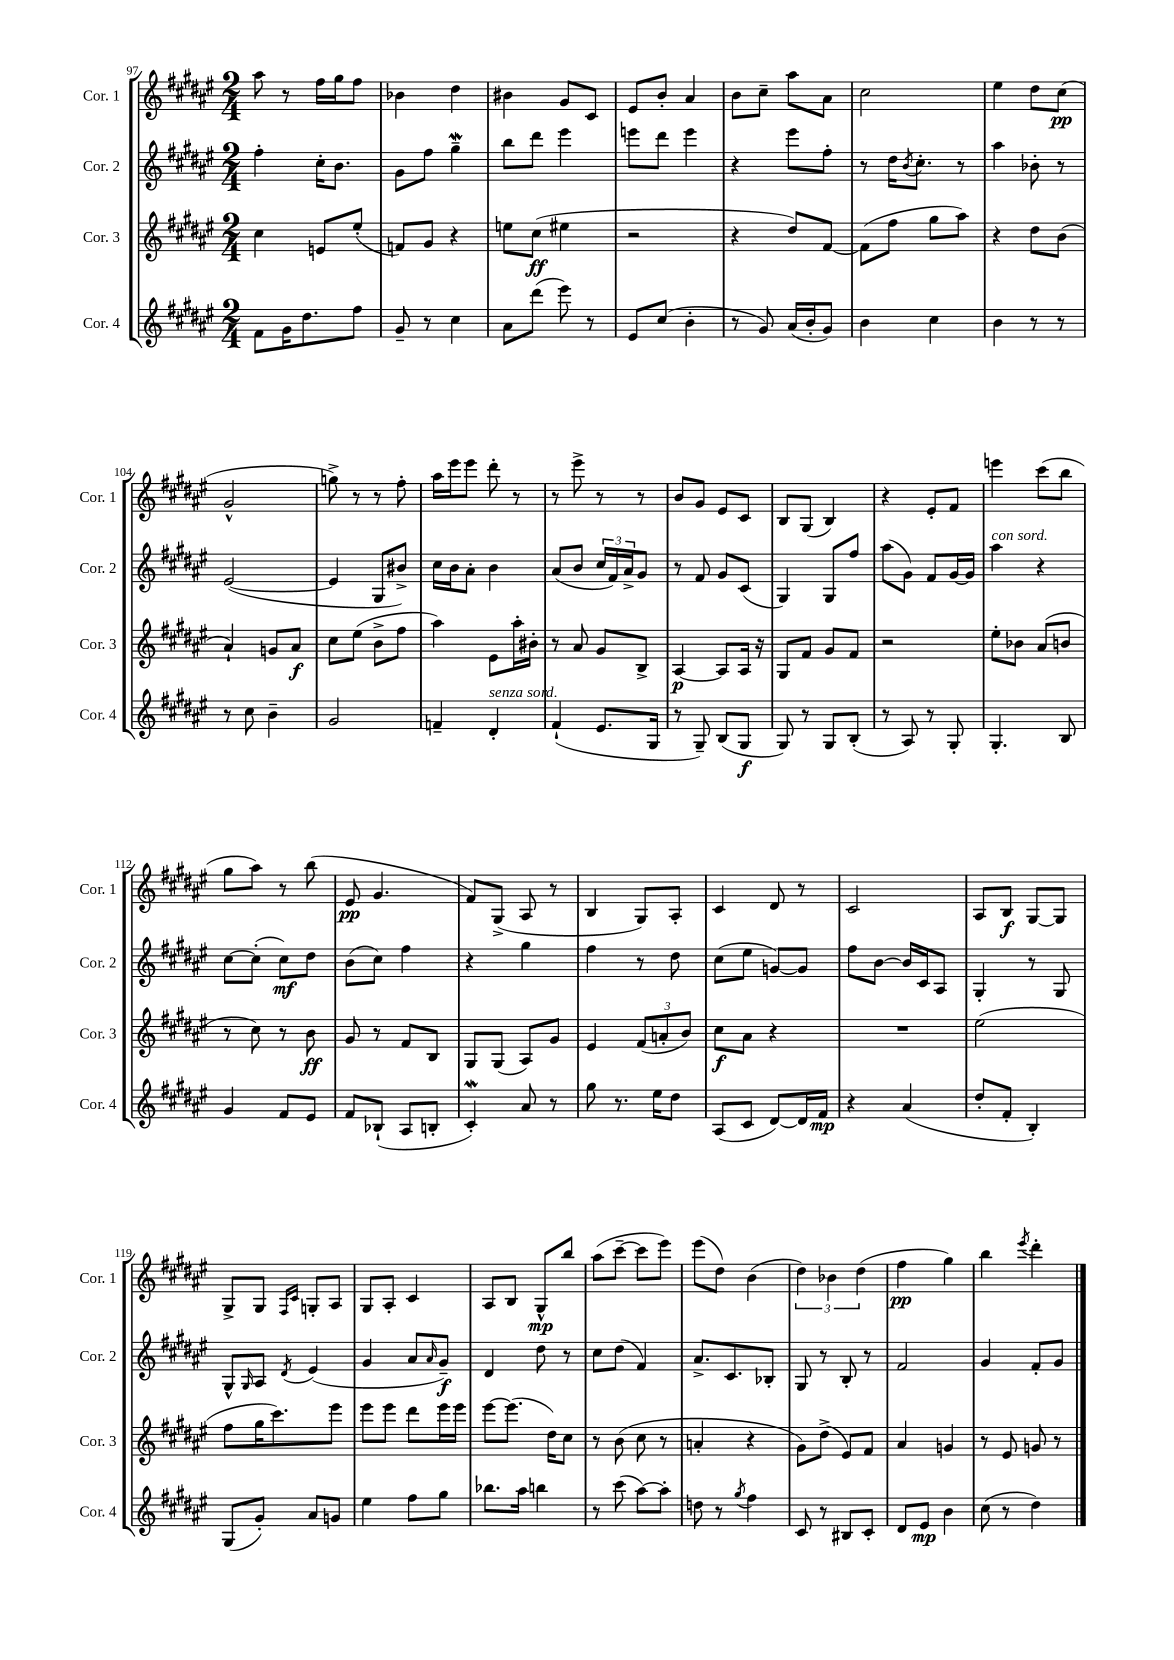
<<
\new StaffGroup <<
\new Staff = "s0" \with { instrumentName = "Cor. 1" shortInstrumentName = "Cor. 1" } {
    \clef treble \key fis \major \numericTimeSignature \time 2/4
    ais''8 r8 fis''16 gis''16 fis''8 |
    bes'4 dis''4 |
    bis'4 gis'8 cis'8 |
    eis'8 b'8-. ais'4 |
    b'8 cis''8-- ais''8 ais'8 |
    cis''2 |
    eis''4 dis''8 cis''8\pp( |
    gis'2-^ |
    g''8->) r8 r8 fis''8-. |
    ais''16 eis'''16 eis'''8 dis'''8-. r8 |
    r8 eis'''8-> r8 r8 |
    b'8 gis'8 eis'8 cis'8 |
    b8 gis8( b4) |
    r4 eis'8-. fis'8 |
    e'''4 cis'''8( b''8 |
    gis''8 ais''8) r8 b''8( |
    eis'8\pp gis'4. |
    fis'8) gis8->( ais8 r8 |
    b4 gis8) ais8-. |
    cis'4 dis'8 r8 |
    cis'2 |
    ais8 b8\f gis8~ gis8 |
    gis8-> gis8 \grace { fis16 cis'16 } g8-. ais8 |
    gis8 ais8-. cis'4 |
    ais8 b8 gis8-^\mp b''8 |
    ais''8( cis'''8~-- cis'''8 eis'''8) |
    eis'''8( dis''8) b'4( |
    \tuplet 3/2 { dis''4) bes'4 dis''4( } |
    fis''4\pp gis''4) |
    b''4 \acciaccatura { eis'''8 } dis'''4-. \bar "|." |
}
\new Staff = "s1" \with { instrumentName = "Cor. 2" shortInstrumentName = "Cor. 2" } {
    \clef treble \key fis \major \numericTimeSignature \time 2/4
    fis''4-. cis''16-. b'8. |
    gis'8 fis''8 gis''4--\mordent |
    b''8 dis'''8 eis'''4 |
    e'''8 dis'''8 e'''4 |
    r4 eis'''8 fis''8-. |
    r8 dis''16 \acciaccatura { b'8 } cis''8.-. r8 |
    ais''4 bes'8-. r8 |
    eis'2~( |
    eis'4 gis8 bis'8->) |
    cis''16 b'16 ais'8-. b'4 |
    ais'8( b'8 \tuplet 3/2 { cis''16 fis'16) ais'16-> } gis'8 |
    r8 fis'8 gis'8 cis'8( |
    gis4) gis8 fis''8 |
    ais''8( gis'8) fis'8 gis'16~ gis'16 |
    ais''4^\markup { \italic "con sord." } r4 |
    cis''8~ cis''8-.( cis''8\mf) dis''8 |
    b'8( cis''8) fis''4 |
    r4 gis''4 |
    fis''4 r8 dis''8 |
    cis''8( eis''8 g'8~) g'8 |
    fis''8 b'8~ b'16 cis'16 ais8 |
    gis4-. r8 gis8 |
    gis8-^ \grace { gis16 } ais8 \acciaccatura { dis'8 } eis'4( |
    gis'4 ais'8 \grace { ais'16 } gis'8--\f) |
    dis'4 dis''8 r8 |
    cis''8 dis''8( fis'4) |
    ais'8.-> cis'8. bes8-. |
    gis8 r8 b8-. r8 |
    fis'2 |
    gis'4 fis'8-. gis'8 \bar "|." |
}
\new Staff = "s2" \with { instrumentName = "Cor. 3" shortInstrumentName = "Cor. 3" } {
    \clef treble \key fis \major \numericTimeSignature \time 2/4
    cis''4 e'8 eis''8-.( |
    f'8) gis'8 r4 |
    e''8 cis''8\ff( eis''4 |
    r2 |
    r4 dis''8) fis'8~ |
    fis'8( fis''8 gis''8 ais''8) |
    r4 dis''8 b'8( |
    ais'4-!) g'8 ais'8\f |
    cis''8 eis''8( b'8-> fis''8 |
    ais''4) eis'8 ais''16-. bis'16-. |
    r8 ais'8 gis'8 b8-> |
    ais4~\p ais8 ais16 r16 |
    gis8 fis'8 gis'8 fis'8 |
    r2 |
    eis''8-. bes'8 ais'8( b'8 |
    r8 cis''8) r8 b'8\ff |
    gis'8 r8 fis'8 b8 |
    gis8 gis8( ais8) gis'8 |
    eis'4 \tuplet 3/2 { fis'8( a'8-. b'8) } |
    cis''8\f ais'8 r4 |
    R2 |
    eis''2( |
    fis''8 gis''16 cis'''8.) eis'''8 |
    eis'''8 eis'''8 dis'''8 eis'''16 eis'''16 |
    eis'''8~ eis'''8.( dis''16) cis''8 |
    r8 b'8( cis''8 r8 |
    a'4-. r4 |
    gis'8) dis''8->( eis'8) fis'8 |
    ais'4 g'4 |
    r8 eis'8 g'8 r8 \bar "|." |
}
\new Staff = "s3" \with { instrumentName = "Cor. 4" shortInstrumentName = "Cor. 4" } {
    \clef treble \key fis \major \numericTimeSignature \time 2/4
    fis'8 gis'16 dis''8. fis''8 |
    gis'8-- r8 cis''4 |
    ais'8 dis'''8( eis'''8) r8 |
    eis'8 cis''8( b'4-. |
    r8 gis'8) ais'16( b'16-. gis'8) |
    b'4 cis''4 |
    b'4 r8 r8 |
    r8 cis''8 b'4-- |
    gis'2 |
    f'4-- dis'4-.^\markup { \italic "senza sord." } |
    fis'4-!( eis'8. gis16 |
    r8 gis8--) b8( gis8\f |
    gis8) r8 gis8 b8-.( |
    r8 ais8) r8 gis8-. |
    gis4.-. b8 |
    gis'4 fis'8 eis'8 |
    fis'8 bes8-!( ais8 b8-. |
    cis'4-.\mordent) ais'8 r8 |
    gis''8 r8. eis''16 dis''8 |
    ais8( cis'8 dis'8~) dis'16 fis'16\mp |
    r4 ais'4( |
    dis''8-. fis'8-. b4-.) |
    gis8( gis'8-.) ais'8 g'8 |
    eis''4 fis''8 gis''8 |
    bes''8. ais''16 b''4 |
    r8 cis'''8( ais''8~) ais''8-. |
    d''8 r8 \acciaccatura { gis''8 } fis''4 |
    cis'8 r8 bis8 cis'8-. |
    dis'8 eis'8\mp b'4 |
    cis''8( r8 dis''4) \bar "|." |
}
>>
>>
\layout { \context { \Score currentBarNumber = #97 } }
